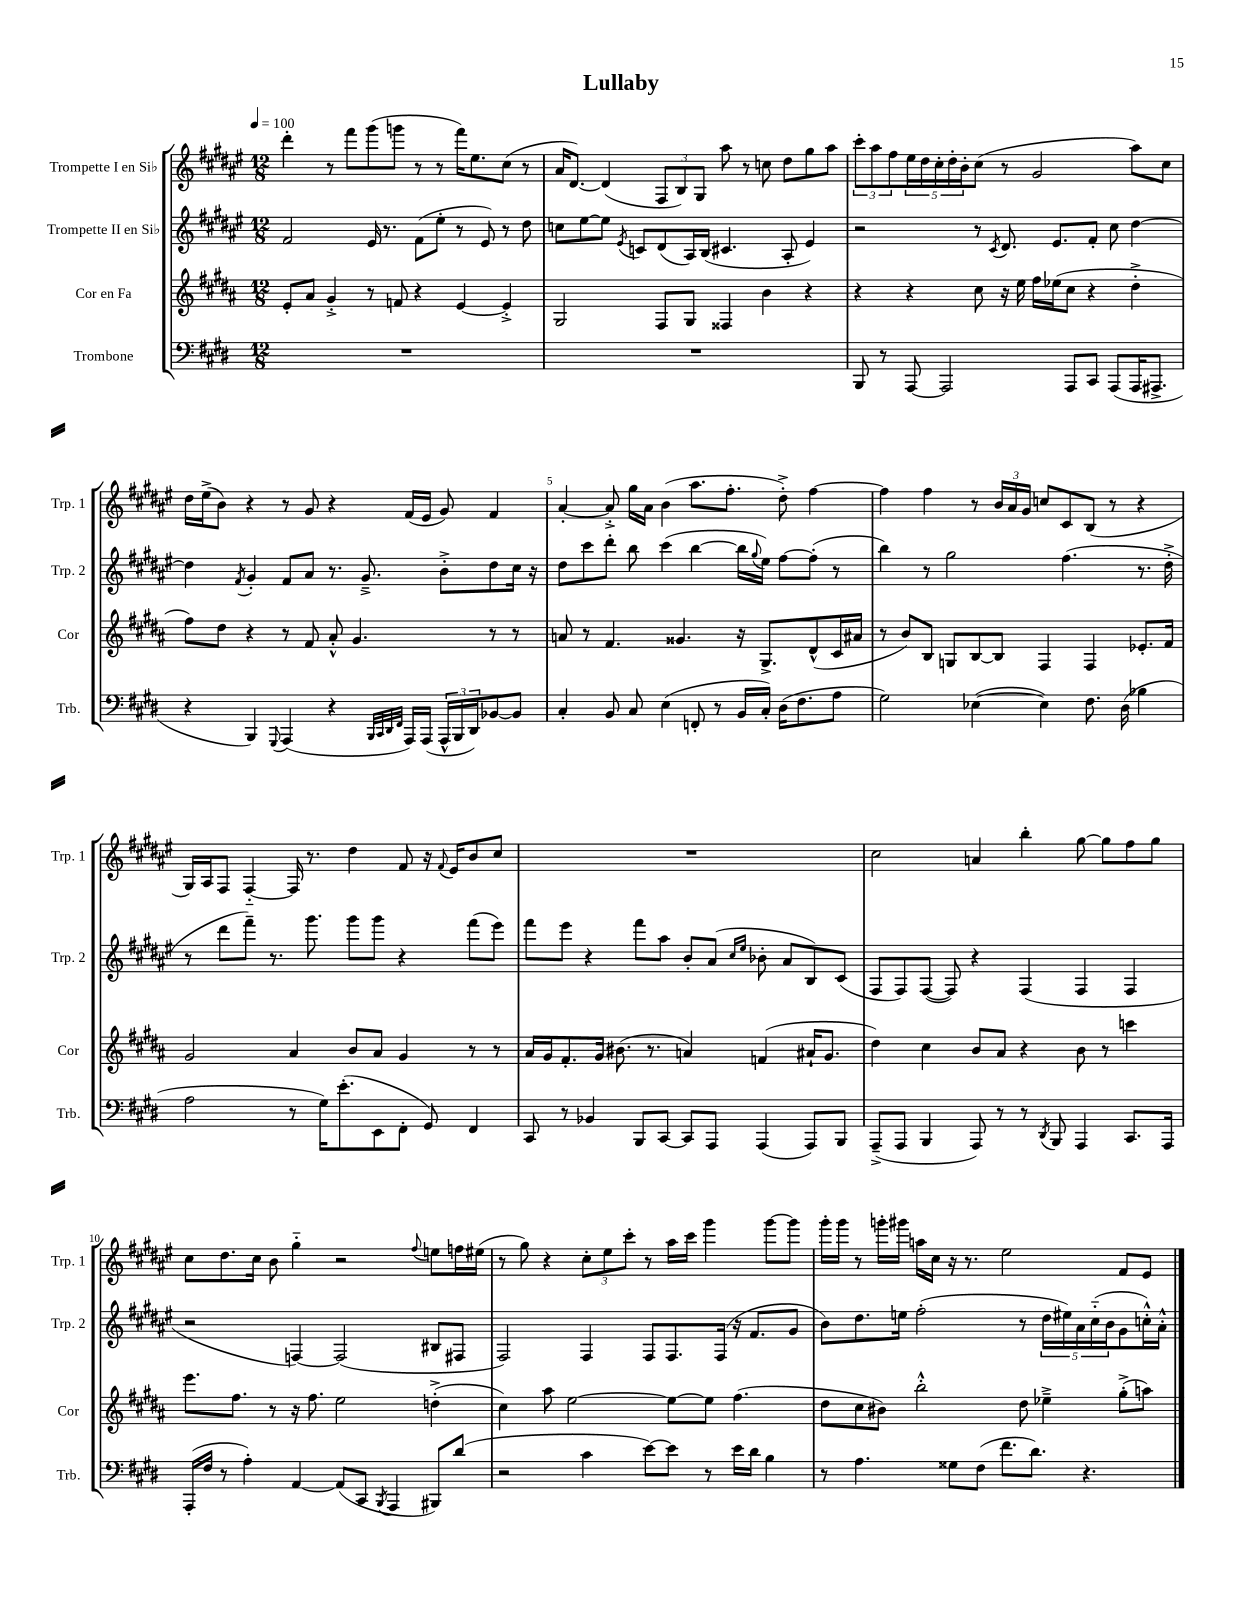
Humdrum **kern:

**kern	**kern	**kern	**kern
*staff4	*staff3	*staff2	*staff1
*clefF4	*clefG2	*clefG2	*clefG2
*k[f#c#g#d#]	*k[f#c#g#d#a#]	*k[f#c#g#d#a#e#]	*k[f#c#g#d#a#e#]
*M12/8	*M12/8	*M12/8	*M12/8
*MM100	*MM100	*MM100	*MM100
1.r	8e'	2f#	4ddd#'
.	8a#	.	.
.	4g#'^	.	8r
.	.	.	8fff#
.	8r	16e#	(8ggg#
.	.	8.r	.
.	8f	.	8ggg
.	4r	(8f#	8r
.	.	8ee#'	8r
.	[4e	8r	16fff#)
.	.	.	8.ee#
.	.	8e#)	.
.	4e'^]	8r	(8cc#
.	.	8dd#	8r
=	=	=	=
1.r	2G#	8cc	16a#
.	.	.	[8.d#)
.	.	[8ee#	.
.	.	8ee#]	(4d#]
.	.	8qe#	.
.	.	8c	.
.	8F#	(8d#	12F#
.	.	.	12B)
.	8G#	16A#)	.
.	.	.	12G#
.	.	(16B	.
.	4F##	4.c#	8aa#
.	.	.	8r
.	4b	.	8cc
.	.	8A#'	8dd#
.	4r	4e#)	8gg#
.	.	.	8aa#
=	=	=	=
8BBB	4r	2r	12ccc#'
.	.	.	12aa#
8r	.	.	.
.	.	.	12ff#
[8AAA	4r	.	20ee#
.	.	.	20dd#
.	.	.	20cc#'
2AAA]	.	.	.
.	.	.	20dd#'
.	.	.	20b'
.	8cc#	8r	(8cc#
.	.	8qc#	.
.	16r	8.d#	8r
.	16ee	.	.
.	16ff#	.	2g#
.	(16ee-	8.e#	.
8AAA	8cc#	.	.
8CC#	4r	8f#'	.
(8AAA	.	8cc#	.
16AAA	4dd#'^	[4dd#	8aa#)
8.AAA#^	.	.	.
.	.	.	8cc#
=	=	=	=
4r	8ff#)	4dd#]	16dd#
.	.	.	(16ee#^
.	8dd#	.	8b)
.	.	8qf#	.
4BBB)	4r	4g#'	4r
8qqGGG#	.	.	.
(4AAA	8r	8f#	8r
.	8f#	8a#	8g#
4r	8a#'^^	8.r	4r
.	4.g#	.	.
.	.	8.g#~^	.
32qqBBB	.	.	.
32qqCC#	.	.	.
32qqDD#	.	.	.
32qqFF#	.	.	.
16AAA)	.	.	(16f#
(16AAA	.	.	16e#
24AAA^^	.	8b'^	8g#)
24BBB	.	.	.
24DD#)	.	.	.
[8BB-	8r	8dd#	4f#
8BB-]	8r	16cc#	.
.	.	16r	.
=	=	=	=
4C#'	8a	8dd#	[4a#'
.	8r	8ccc#	.
8BB	4.f#	8ddd#'	8a#'^]
8C#	.	8bb	16gg#
.	.	.	16a#
(4E	.	(4ccc#	(4b
.	4.g##	.	.
8FF'	.	[4bb	8.aa#
8r	.	.	.
.	.	.	8.ff#'
16BB	16r	16bb]	.
.	.	8qqgg#	.
16C#')	8.G#^	16ee#)	.
(16D#	.	[8ff#	8dd#'^)
8.F#	.	.	.
.	(8d#^^	(8ff#']	[4ff#
8A	16c#	8r	.
.	16a#	.	.
=	=	=	=
2G#)	8r	4bb)	4ff#]
.	8b)	.	.
.	8B	8r	4ff#
.	8G	2gg#	.
([4E-	[8B	.	8r
.	8B]	.	24b
.	.	.	24a#
.	.	.	24g#
4E-])	4F#	.	8cc
.	.	(4.ff#	8c#
8.F#	4F#	.	(8B
.	.	.	8r
(16D#	.	.	.
4B-	8.e-'	8.r	4r
.	16f#	16dd#'^	.
=	=	=	=
2A	2g#	8r	16G#)
.	.	.	16A#
.	.	8ddd#	8F#
.	.	8fff#~)	[4F#'~
.	.	8.r	.
8r	4a#	.	16F#]
.	.	8.ggg#	8.r
16G#)	.	.	.
(8.e'	.	.	.
.	8b	8ggg#	4dd#
8EE	8a#	8ggg#	.
8FF#'	4g#	4r	8f#
8GG#)	.	.	16r
.	.	.	8qqf#
.	.	.	16e#
4FF#	8r	(8fff#	8b
.	8r	8eee#)	8cc#
=	=	=	=
8CC#	16a#	8fff#	1.r
.	16g#	.	.
8r	8.f#'	8eee#	.
4BB-	.	4r	.
.	16g#	.	.
.	(8.b#	.	.
8BBB	.	8fff#	.
.	8.r	.	.
[8CC#	.	8aa#	.
8CC#]	4a)	8b'	.
8AAA	.	(8a#	.
.	.	16qqcc#	.
.	.	16qqee#	.
(4AAA	(4f	8b-'	.
.	.	8a#	.
8AAA)	16a#`	8B)	.
.	8.g#	.	.
8BBB	.	(8c#	.
=	=	=	=
(8AAA~^	4dd#)	8F#	2cc#
8AAA	.	8F#)	.
4BBB	4cc#	([8F#	.
.	.	8F#])	.
8AAA)	8b	4r	4a
8r	8a#	.	.
8r	4r	(4F#	4bb'
8qDD#	.	.	.
8BBB	.	.	.
4AAA	8b	4F#	[8gg#
.	8r	.	8gg#]
8.CC#	4ccc	4F#	8ff#
.	.	.	8gg#
16AAA	.	.	.
=	=	=	=
(16AAA'	8.eee	2r	8cc#
16F#	.	.	.
8r	.	.	8.dd#
.	8.ff#	.	.
4A')	.	.	.
.	.	.	16cc#
.	8r	.	8b
[4AA	16r	[4F)	4gg#'~
.	8.ff#	.	.
(8AA]	2ee	(2F]	2r
8CC#	.	.	.
8qBBB	.	.	.
4AAA	.	.	.
.	.	.	8qqff#
8BBB#)	(4dd'^	8B#	8ee
(8d#	.	8F#	16ff
.	.	.	(16ee#
=	=	=	=
2r	4cc#)	2F#)	8r
.	.	.	8gg#)
.	8aa#	.	4r
.	[2ee	.	.
4c#	.	4F#	12cc#'
.	.	.	12ee#
.	.	.	12ccc#'
[8e)	.	8F#	8r
8e]	8ee_	8.F#	16aa#
.	.	.	16ccc#
8r	8ee]	.	4ggg#
.	.	(16F#	.
16e	(4.ff#	16r	.
16d#	.	8.f#	.
4B	.	.	[8ggg#
.	.	8g#	8ggg#]
=	=	=	=
8r	8dd#	8b)	16ggg#'
.	.	.	16ggg#
4.A	8cc#	8.dd#	8r
.	8b#)	.	16ggg'
.	.	16ee	16ggg#
.	2bb'^^	(2ff#'	16aa
.	.	.	16cc#
8G##	.	.	16r
.	.	.	8.r
(8F#	.	.	.
8.f#	.	.	2ee#
.	8dd#	8r	.
8.d#)	.	.	.
.	4ee-~^	20dd#	.
.	.	20ee#)	.
.	.	20a#	.
4.r	.	.	.
.	.	(20cc#'~	.
.	.	20b	.
.	(8gg#'^	8g#	8f#
.	8aa)	16cc'^^)	8e#
.	.	16a#'^^	.
==	==	==	==
*-	*-	*-	*-
